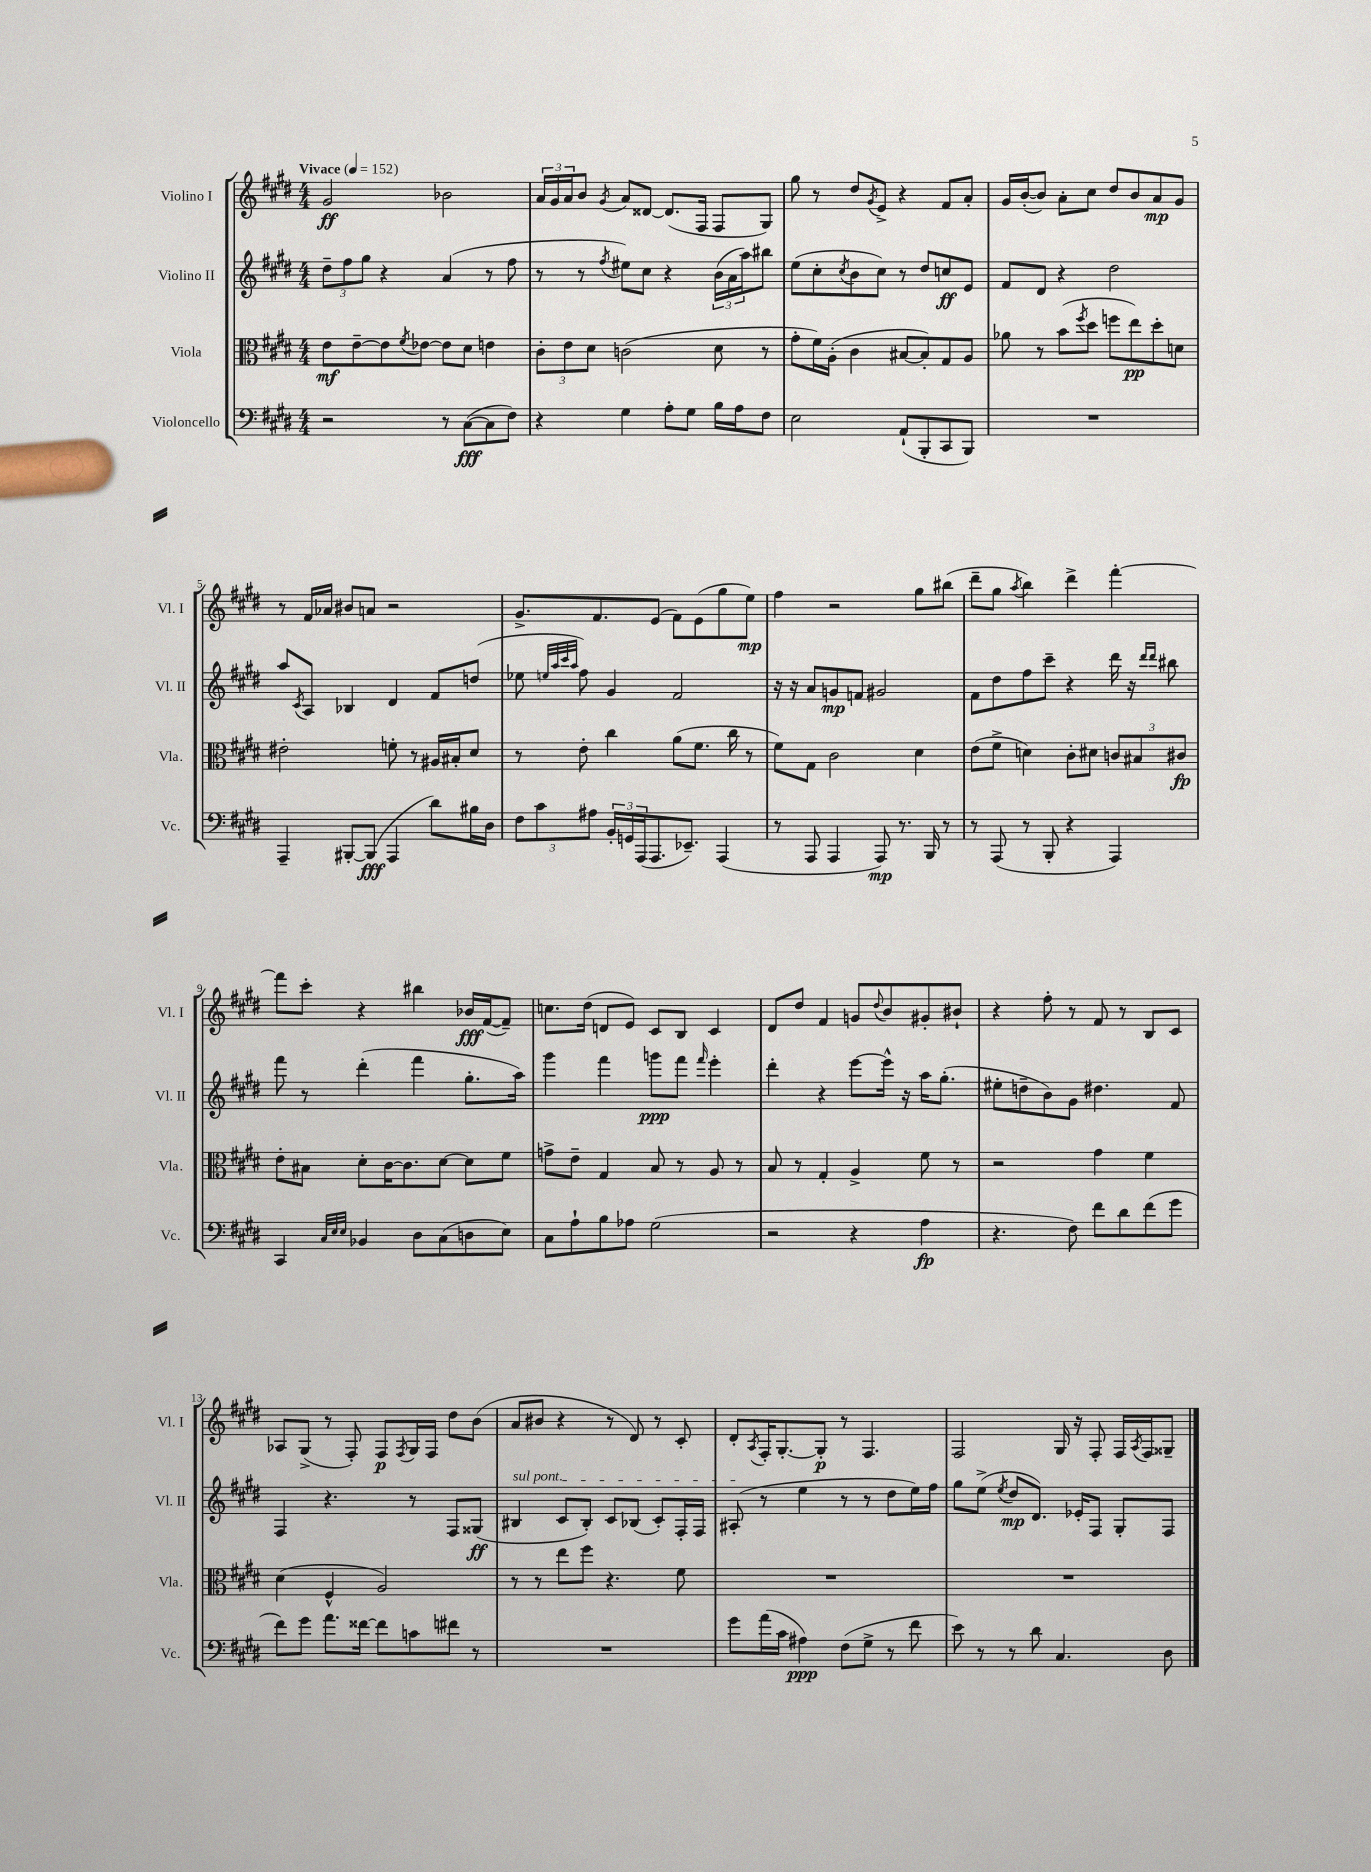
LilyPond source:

<<
\new StaffGroup <<
\new Staff = "s0" \with { instrumentName = "Violino I" shortInstrumentName = "Vl. I" } {
    \clef treble \key e \major \numericTimeSignature \time 4/4 \tempo "Vivace" 4 = 152
    gis'2\ff bes'2 |
    \tuplet 3/2 { a'16 gis'16 a'16 } b'8 \acciaccatura { gis'8 } a'8 disis'8~ disis'8.( fis16 fis8 gis8) |
    gis''8 r8 dis''8 \acciaccatura { gis'8 } e'8-> r4 fis'8 a'8-. |
    gis'16 b'16~-.( b'8) a'8-. cis''8 dis''8 b'8 a'8\mp gis'8 |
    r8 fis'16 aes'16 bis'8 a'8 r2 |
    gis'8.-> fis'8. e'8( fis'8) e'8( gis''8 e''8\mp) |
    fis''4 r2 gis''8 bis''8( |
    dis'''8-- gis''8 \acciaccatura { a''8 } b''4) dis'''4-> fis'''4~-. |
    fis'''8 cis'''8-. r4 bis''4 bes'16\fff fis'16~( fis'8--) |
    c''8. dis''16( d'8 e'8) cis'8 b8 cis'4 |
    dis'8 dis''8 fis'4 g'8 \appoggiatura { dis''8 } b'8 gis'8-. bis'8-! |
    r4 fis''8-. r8 fis'8 r8 b8 cis'8 |
    aes8 gis8->( r8 fis8-.) fis8\p \acciaccatura { fis8 } gis16 fis16 dis''8 b'8( |
    a'8 bis'8 r4 r8 dis'8) r8 cis'8-. |
    dis'8-. \acciaccatura { a8 } fis16-. gis8.~-. gis8-.\p r8 fis4. |
    fis2 gis16 r16 fis8-. fis16 \acciaccatura { a8 } fis16 gisis8-- \bar "|." |
}
\new Staff = "s1" \with { instrumentName = "Violino II" shortInstrumentName = "Vl. II" } {
    \clef treble \key e \major \numericTimeSignature \time 4/4
    \tuplet 3/2 { dis''8-- fis''8 gis''8 } r4 a'4( r8 fis''8 |
    r8 r8 \acciaccatura { fis''8 } eis''8) cis''8 r4 \tuplet 3/2 { b'16( a'16 a''16) } bis''8 |
    e''8( cis''8-. \acciaccatura { cis''8 } b'8 cis''8) r8 dis''8 c''8\ff e'8 |
    fis'8 dis'8 r4 dis''2 |
    a''8 \acciaccatura { cis'8 } a8 bes4 dis'4 fis'8 d''8( |
    ees''8 \grace { e''32 a''32 cis'''32 a''32 } fis''8) gis'4 fis'2 |
    r16 r16 a'8 g'8\mp f'8 gis'2 |
    fis'8 dis''8 fis''8 cis'''8-- r4 dis'''16 r16 \grace { dis'''16 dis'''16 } bis''8 |
    fis'''8 r8 dis'''4-.( fis'''4 gis''8.-. a''16) |
    gis'''4 fis'''4 g'''8\ppp fis'''8 \grace { fis'''16 } e'''4-. |
    dis'''4-. r4 e'''8~ e'''16-^ r16 a''16 gis''8.-.( |
    eis''8-. d''8-- b'8) gis'8 dis''4. fis'8 |
    fis4 r4. r8 fis8 gisis8\ff( |
    \once \override TextSpanner.bound-details.left.text = \markup { \italic "sul pont." } bis4\startTextSpan cis'8 bis8-.) cis'8 bes8( cis'8-.) fis16-. fis16 |
    ais8-.\stopTextSpan( r8 e''4 r8 r8 dis''8 e''16) fis''16 |
    gis''8 e''8->( \acciaccatura { e''8 } dis''8\mp dis'8.) ees'16-. fis8 gis8-. fis8 \bar "|." |
}
\new Staff = "s2" \with { instrumentName = "Viola" shortInstrumentName = "Vla." } {
    \clef alto \key e \major \numericTimeSignature \time 4/4
    e'8\mf e'8~-- e'8 \acciaccatura { fis'8 } ees'8~ ees'8 dis'8 e'4 |
    \tuplet 3/2 { cis'8-. e'8 dis'8 } c'2( dis'8 r8 |
    gis'8-. fis'16) a16-.( cis'4 bis8~ bis8-.) gis8 a8 |
    aes'8 r8 b'8( \acciaccatura { fis''8 } dis''8 f''8 e''8\pp) dis''8-. d'8 |
    eis'2-. f'8-. r8 ais16 bis16-. dis'8 |
    r8 e'8-. cis''4 a'8( fis'8. cis''16 r8 |
    fis'8) gis8 cis'2 dis'4 |
    e'8( fis'8-> d'4) cis'8-. dis'8 \tuplet 3/2 { c'8 bis8 cis'8\fp } |
    e'8-. bis8 dis'8-. cis'16~ cis'8. dis'8~ dis'8 fis'8 |
    g'8-> e'8-- gis4 b8 r8 a8 r8 |
    b8 r8 gis4-. a4-> fis'8 r8 |
    r2 gis'4 fis'4 |
    dis'4( fis4-^ a2) |
    r8 r8 e''8 fis''8 r4. fis'8 |
    R1 |
    R1 \bar "|." |
}
\new Staff = "s3" \with { instrumentName = "Violoncello" shortInstrumentName = "Vc." } {
    \clef bass \key e \major \numericTimeSignature \time 4/4
    r2 r8 cis8~\fff( cis8 fis8) |
    r4 gis4 a8-. gis8 b16 a16 fis8 |
    e2 a,8-!( b,,8-. cis,8 b,,8) |
    R1 |
    a,,4-- bis,,8~-. bis,,8\fff( a,,4 dis'8) bis16 dis16 |
    \tuplet 3/2 { fis8 cis'8 ais8 } \tuplet 3/2 { b,16-. g,16 a,,16( } a,,8. ees,8.--) a,,4( |
    r8 a,,8 a,,4 a,,8\mp) r8. b,,16 r8 |
    r8 a,,8( r8 b,,8-. r4 a,,4) |
    cis,4 \grace { cis32 e32 e32 } bes,4 dis8 cis8( d8 e8) |
    cis8 a8-! b8 aes8 gis2( |
    r2 r4 a4\fp |
    r4. fis8) fis'8 dis'8 fis'8( gis'8 |
    fis'8) gis'8 a'8. fisis'16~ fisis'8 c'8 fis'8 r8 |
    R1 |
    gis'8 a'16( cis'16 ais4\ppp) fis8( gis8-> r8 fis'8 |
    e'8) r8 r8 dis'8 cis4. dis8 \bar "|." |
}
>>
>>
